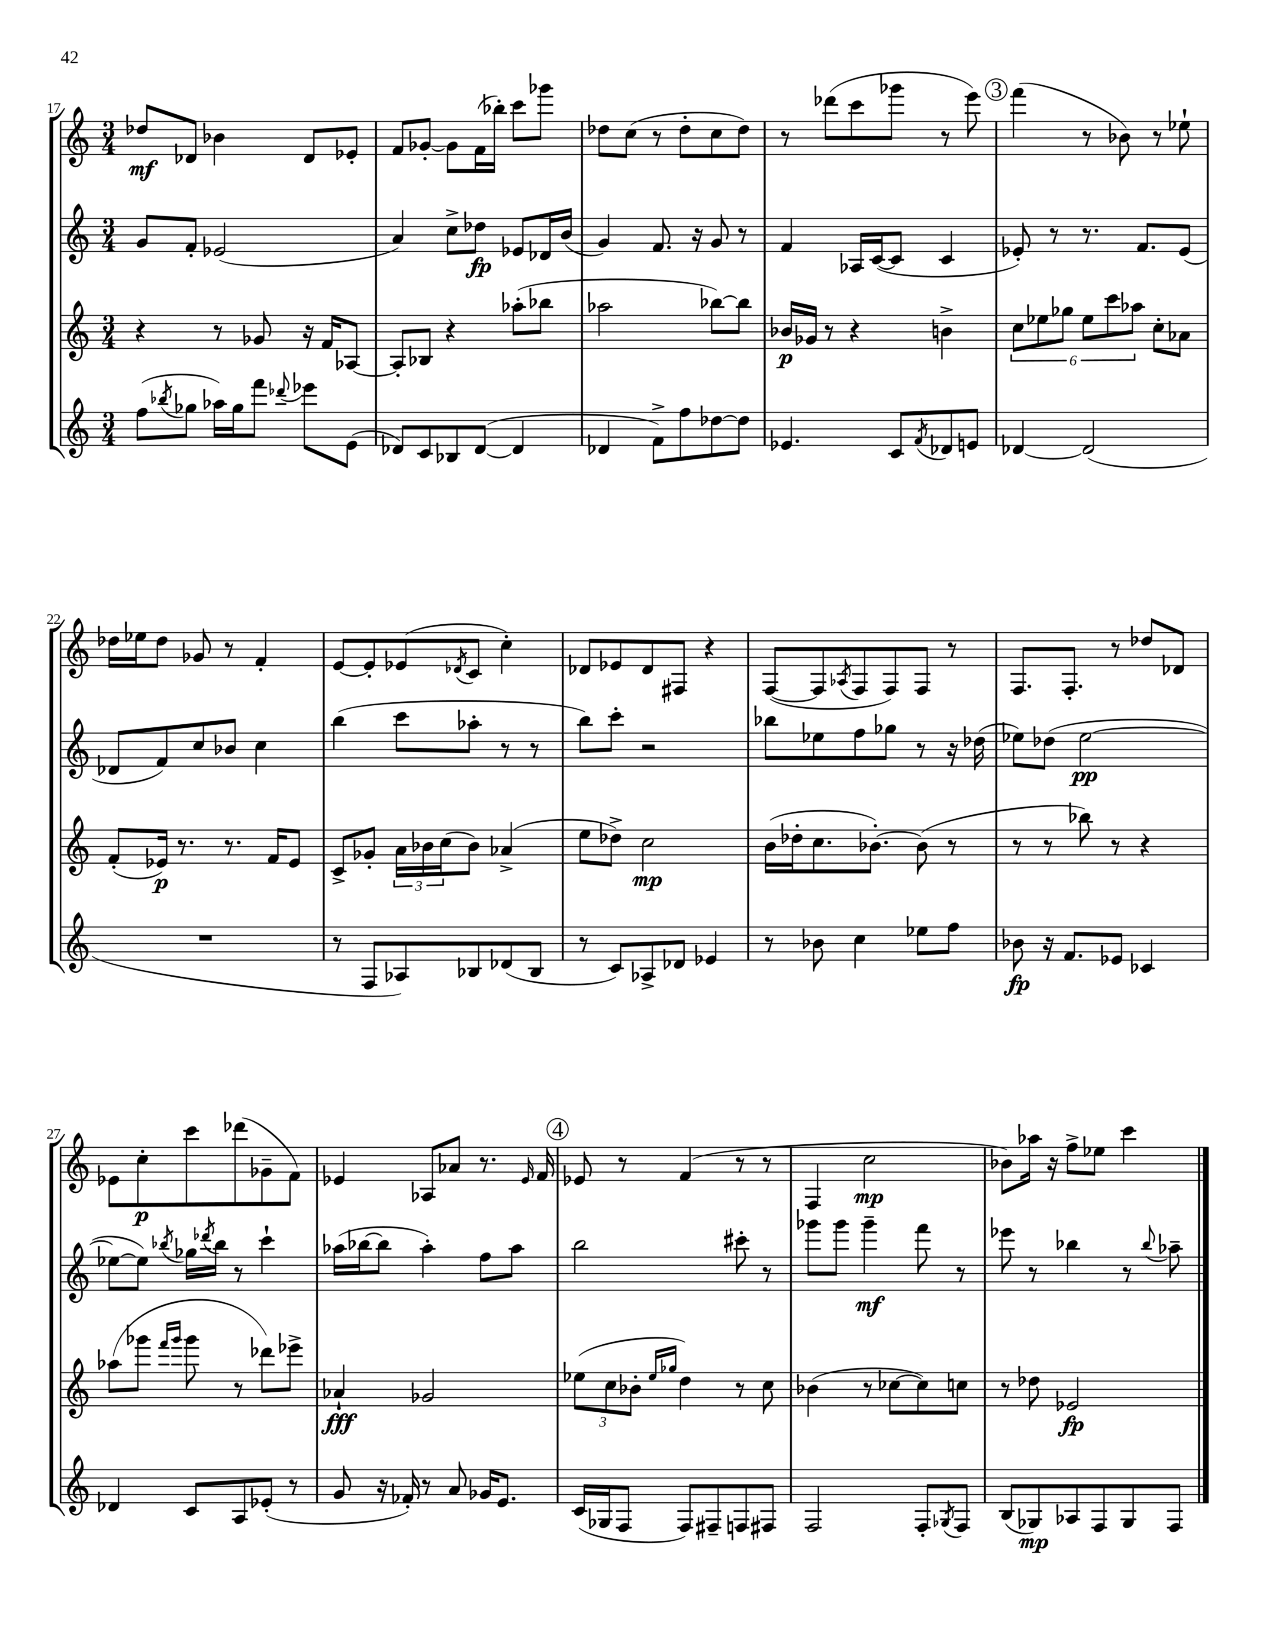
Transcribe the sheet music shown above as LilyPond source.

<<
\new StaffGroup <<
\new Staff = "s0" {
    \clef treble \key c \major \numericTimeSignature \time 3/4
    des''8\mf des'8 bes'4 des'8 ees'8-. |
    f'8 ges'8~-. ges'8 f'16( bes''16-.) c'''8 ges'''8 |
    des''8 c''8( r8 des''8-. c''8 des''8) |
    r8 des'''8( c'''8 ges'''8 r8 e'''8) |
    \mark \markup { \circle "3" } f'''4( r8 bes'8) r8 ees''8-! |
    des''16 ees''16 des''8 ges'8 r8 f'4-. |
    e'8~ e'8-. ees'8( \acciaccatura { des'8 } c'8 c''4-.) |
    des'8 ees'8 des'8 fis8 r4 |
    f8~( f8 \acciaccatura { aes8 } f8 f8) f8 r8 |
    f8. f8.-. r8 des''8 des'8 |
    ees'8 c''8-.\p c'''8 des'''8( ges'8-- f'8) |
    ees'4 aes8 aes'8 r8. \grace { ees'16 } f'16 |
    \mark \markup { \circle "4" } ees'8 r8 f'4( r8 r8 |
    f4 c''2\mp |
    bes'8) aes''16 r16 f''8-> ees''8 c'''4 \bar "|." |
}
\new Staff = "s1" {
    \clef treble \key c \major \numericTimeSignature \time 3/4
    g'8 f'8-. ees'2( |
    a'4) c''8-> des''8\fp ees'8 des'16 b'16( |
    g'4) f'8. r16 g'8 r8 |
    f'4 aes16 c'16~( c'8 c'4 |
    \mark \markup { \circle "3" } ees'8-.) r8 r8. f'8. ees'8( |
    des'8 f'8) c''8 bes'8 c''4 |
    b''4( c'''8 aes''8-. r8 r8 |
    b''8) c'''8-. r2 |
    bes''8 ees''8 f''8 ges''8 r8 r16 des''16( |
    ees''8) des''8( ees''2~\pp |
    ees''8~ ees''8) \acciaccatura { bes''8 } ges''16 \acciaccatura { des'''8 } bes''16 r8 c'''4-! |
    aes''16( bes''16~ bes''8 aes''4-.) f''8 aes''8 |
    \mark \markup { \circle "4" } b''2 cis'''8-. r8 |
    ges'''8 ges'''8 ges'''4--\mf f'''8 r8 |
    ees'''8 r8 bes''4 r8 \appoggiatura { bes''8 } aes''8-- \bar "|." |
}
\new Staff = "s2" {
    \clef treble \key c \major \numericTimeSignature \time 3/4
    r4 r8 ges'8 r16 f'16 aes8~ |
    aes8-. bes8 r4 aes''8-.( bes''8 |
    aes''2 bes''8~) bes''8 |
    bes'16\p ges'16 r8 r4 b'4-> |
    \mark \markup { \circle "3" } \tuplet 6/4 { c''8 ees''8 ges''8 ees''8 c'''8 aes''8 } c''8-. aes'8 |
    f'8-.( ees'16\p) r8. r8. f'16 ees'8 |
    c'8-> ges'8-. \tuplet 3/2 { a'16 bes'16 c''16( } bes'8) aes'4->( |
    e''8 des''8->) c''2\mp |
    b'16( des''16-. c''8. bes'8.~-.) bes'8( r8 |
    r8 r8 bes''8) r8 r4 |
    aes''8( ges'''8 \grace { f'''16 ges'''16 } ges'''8 r8 des'''8) ees'''8-> |
    aes'4-!\fff ges'2 |
    \mark \markup { \circle "4" } \tuplet 3/2 { ees''8( c''8 bes'8-. } \grace { ees''16 ges''16 } d''4) r8 c''8 |
    bes'4( r8 ces''8~ ces''8) c''8 |
    r8 des''8 ees'2\fp \bar "|." |
}
\new Staff = "s3" {
    \clef treble \key c \major \numericTimeSignature \time 3/4
    f''8( \acciaccatura { bes''8 } ges''8 aes''16) ges''16 f'''8 \appoggiatura { des'''8 } ees'''8 e'8( |
    des'8) c'8 bes8 des'8~( des'4 |
    des'4 f'8->) f''8 des''8~ des''8 |
    ees'4. c'8 \acciaccatura { f'8 } des'8 e'8 |
    \mark \markup { \circle "3" } des'4~ des'2( |
    R2. |
    r8 f8 aes8) bes8 des'8( bes8 |
    r8 c'8) aes8-> des'8 ees'4 |
    r8 bes'8 c''4 ees''8 f''8 |
    bes'8\fp r16 f'8. ees'8 ces'4 |
    des'4 c'8 a8 ees'8-.( r8 |
    g'8 r16 fes'16-.) r8 a'8 ges'16 e'8. |
    \mark \markup { \circle "4" } c'16( ges16 f8 f8) fis8-- f8 fis8 |
    f2 f8-. \acciaccatura { ges8 } f8 |
    b8( ges8\mp) aes8 f8 ges8 f8 \bar "|." |
}
>>
>>
\layout { \context { \Score currentBarNumber = #17 } }
